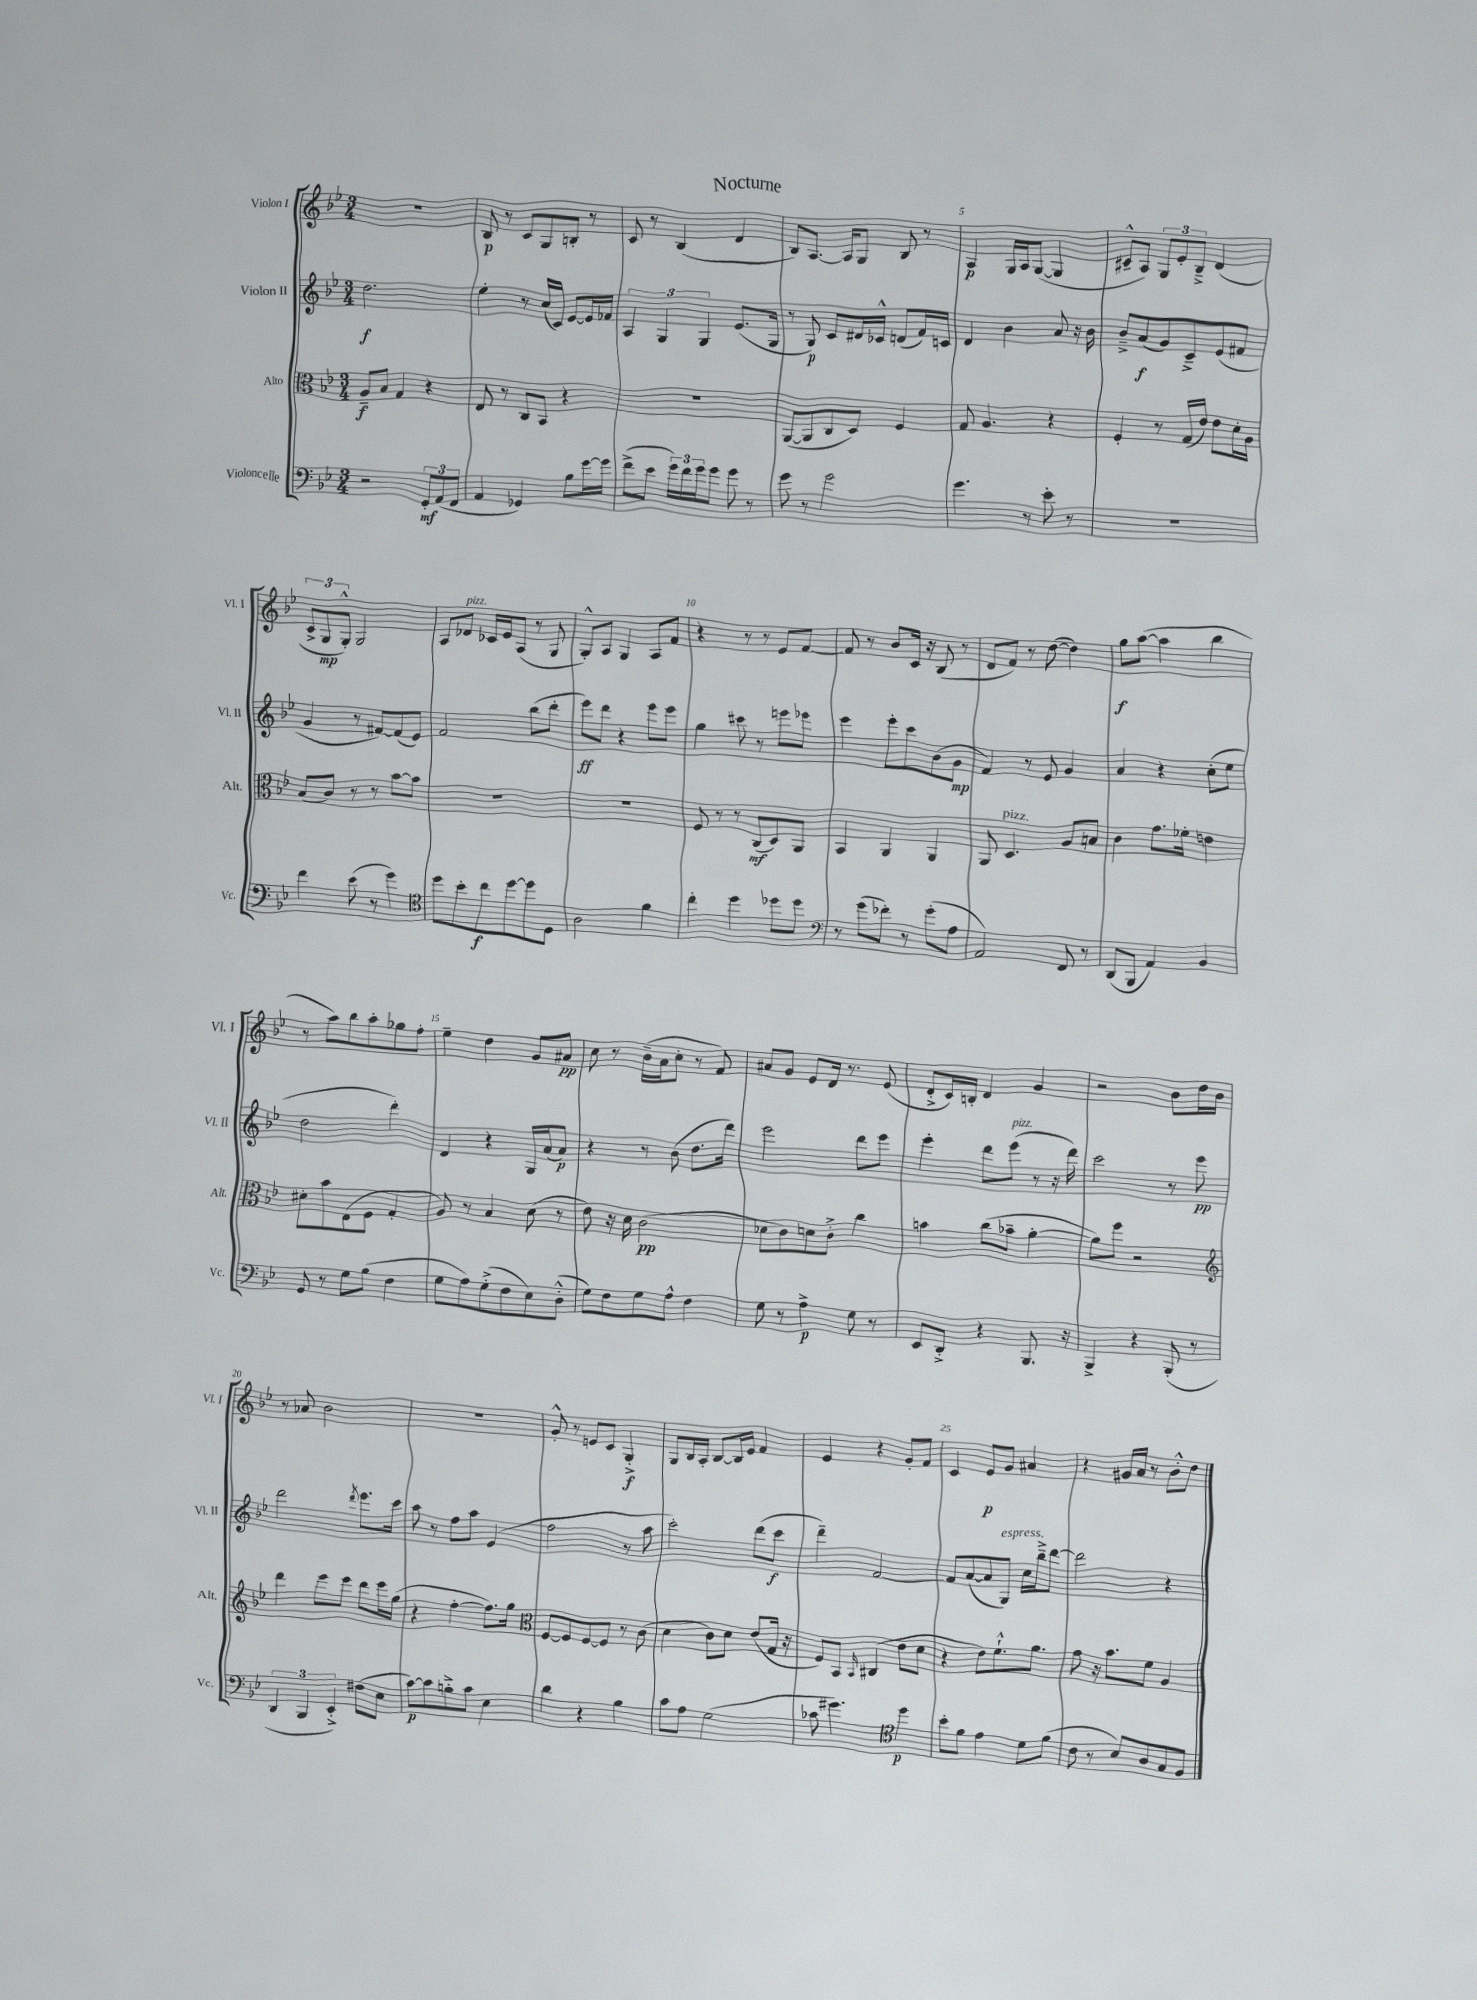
\header { title = "Nocturne" }
<<
\new StaffGroup <<
\new Staff = "s0" \with { instrumentName = "Violon I" shortInstrumentName = "Vl. I" } {
    \clef treble \key bes \major \numericTimeSignature \time 3/4
    R2. |
    bes8\p r8 c'8 g8 b8-. r8 |
    c'8 r8 bes4( d'4 |
    bes8) a8.~ a16 g8 bes8 r8 |
    a4\p g16 a16 g8~( g4 |
    cis'8---^ a8) \tuplet 3/2 { g8 ees'8-. bes8---> } d'4( |
    \tuplet 3/2 { c'8-> g8\mp g8-.-^) } g2 |
    a8 des'8^\markup { \italic "pizz." } ces'16 ees'16 a8( r8 g8 |
    g8-.-^) a8 g4 a8 f'8 |
    r4 r8 r8 ees'8 f'8~ |
    f'8 r8 bes'8 c'16 r16 bes8( r8 |
    d'8 f'8) r8 d''8~( d''4) |
    g''8\f a''8~( a''4 bes''4 |
    r8 a''8) bes''8 a''8-. ges''8 f''8-. |
    ees''4-- d''4 g'8 ais'8\pp |
    c''8 r8 bes'16--( a'16 c''8-. r8 f'8) |
    ais'8 g'8 ees'8 d'16 r8. ees'8( |
    d'8-.-> c'16) b16-. d'4 g'4 |
    r2 bes'8 d''16 bes'16 |
    r8 aes'8 bes'2 |
    R2. |
    g'8-.-^ r8 e'8 c'8 g4-.->\f |
    g8 bes16 a16-. bes8~ bes16 ees'16 f'4 |
    ees'4 r4 g'8-. f'8 |
    c'4 ees'8\p g'8 ais'4 |
    r4 gis'16 a'16 r8 bes'8-.-^ d''8 \bar "|." |
}
\new Staff = "s1" \with { instrumentName = "Violon II" shortInstrumentName = "Vl. II" } {
    \clef treble \key bes \major \numericTimeSignature \time 3/4
    d''2.\f |
    ees''4-. r8 c''16( c'16) ees'8~ ees'16 fes'16 |
    \tuplet 3/2 { a4 g4 g4 } ees'8.( g16 |
    r8 g8\p) c'8 dis'16 ces'16-^ d'8( f'16) c'16 |
    d'4 bes'4 a'8 r16 bes'16 |
    bes'8---> a'8\f( g'8) c'8---> ees'8( fis'8 |
    g'4 r8 fis'8~) fis'8( ees'8) |
    f'2 bes''8( d'''8-. |
    ees'''8\ff) d'''8 r4 ees'''8 ees'''8 |
    g''4 cis'''8 r8 e'''8 ees'''8 |
    ees'''4 ees'''8-. c'''8 bes'8( g'8\mp |
    f'4) r8 ees'8 g'4 |
    a'4 r4 c''8-.( ees''8 |
    d''2 d'''4-.) |
    d'4 r4 g16 a'16( a'8\p) |
    r4 r8 bes'8( d''8. d'''16) |
    ees'''2 d'''8 ees'''8 |
    ees'''4-. d'''8 ees'''8^\markup { \italic "pizz." }( r8 r16 d'''16) |
    c'''2 r8 ees'''8\pp |
    d'''2 \acciaccatura { d'''8 } ees'''8. c'''16 |
    a''8 r8 f''8 a''8 ees'4( |
    f''2 r8 a''8 |
    c'''2-.) d'''8( c'''8\f |
    d'''4--) f'2~ |
    f'8 a'8~( a'8 g8^\markup { \italic "espress." }) c''16 bes''16---> d'''8~ |
    d'''2 r4 \bar "|." |
}
\new Staff = "s2" \with { instrumentName = "Alto" shortInstrumentName = "Alt." } {
    \clef alto \key bes \major \numericTimeSignature \time 3/4
    a8--\f bes8 g4 r4 |
    ees8 r8 c8 bes,8 r4 |
    R2. |
    a,8~( a,8 c8 d8) f4 |
    g8 a4. r4 |
    f4-. r8 g16( ees'16) ees'8 d'16-. a16 |
    bes8( c'8) r8 r8 bes'8~ bes'8 |
    R2. |
    R2. |
    f8 r8 r8 c8\mf( d8) a,8 |
    bes,4 a,4 a,4 |
    a,8 d4.^\markup { \italic "pizz." } a8 b8 |
    c'4 g'8. fes'16-. e'4 |
    dis'8-. bes'8 ees8( f8 g4-. |
    a8) r8 bes4 d'8( r8 |
    ees'8) r16 d'16 c'2\pp( |
    des'8 c'8) d'8 c'8-.-> c''4 |
    b'4 c''8( bes'8-- a'4~-. |
    a'8) f''8 r2 |
    \clef treble d'''4 ees'''8 ees'''8 d'''8 ees'''16 g''16( |
    r4 f''4~-. f''8.) g''16 |
    \clef alto f8~ f8 f8~ f8 r8 c'8( |
    d'4 c'8) d'8 ees'8( g16 r16 |
    f8) bes,8 \grace { bes,16 } cis4( ees'8 d'8 |
    r4 ees'8) f'8.-!-^ a'8. |
    g'8 r16 bes'8. f'8 a4 \bar "|." |
}
\new Staff = "s3" \with { instrumentName = "Violoncelle" shortInstrumentName = "Vc." } {
    \clef bass \key bes \major \numericTimeSignature \time 3/4
    r2 \tuplet 3/2 { g,8-.\mf a,8( f,8 } |
    a,4 ges,4) bes8 g'16~ g'16 |
    f'8->( ees'8 \tuplet 3/2 { g'16) f'16 g'16 } g'8 g'8 r8 |
    g'8 r8 g'2 |
    g'4. r8 ees'8-. r8 |
    R2. |
    f'4 ees'8( r8 g'4) |
    \clef tenor d''8 bes'8-. c''8\f d''8~ d''8 d8 |
    a2 f'4 |
    c''4-. d''4 des''8 des''8 |
    \clef bass r8 g'8( fes'8-.) r8 g'8-.( a8 |
    a,2) f,8 r8 |
    d,8( bes,,8 a,4) bes,4 |
    g,8 r8 g8 bes8( f4 |
    g8 a8) g8-.->( f8 ees8) d8-.-^( |
    g8) f8 g8 a8-^ f4 |
    g8 r8 a4->\p g8 r8 |
    ees,8 d,8-.-> r4 bes,,8. r16 |
    bes,,4-> r4 bes,,8-.( r8 |
    \tuplet 3/2 { d,4 bes,,4 ees,4-.->) } fis8( ees8 |
    c'8~\p) c'8 b8-.-> c'8 ees4 |
    d'4 r4 bes4 |
    c'8 a8 g2( |
    ces'8 gis'4.) \clef tenor d''4\p |
    bes'8-. f'8 ees'4 d'8 f'8( |
    c'8 r8 bes8) a8 g8 f8 \bar "|." |
}
>>
>>
\layout { \context { \Score \override BarNumber.break-visibility = ##(#f #t #t) barNumberVisibility = #(every-nth-bar-number-visible 5) } }
